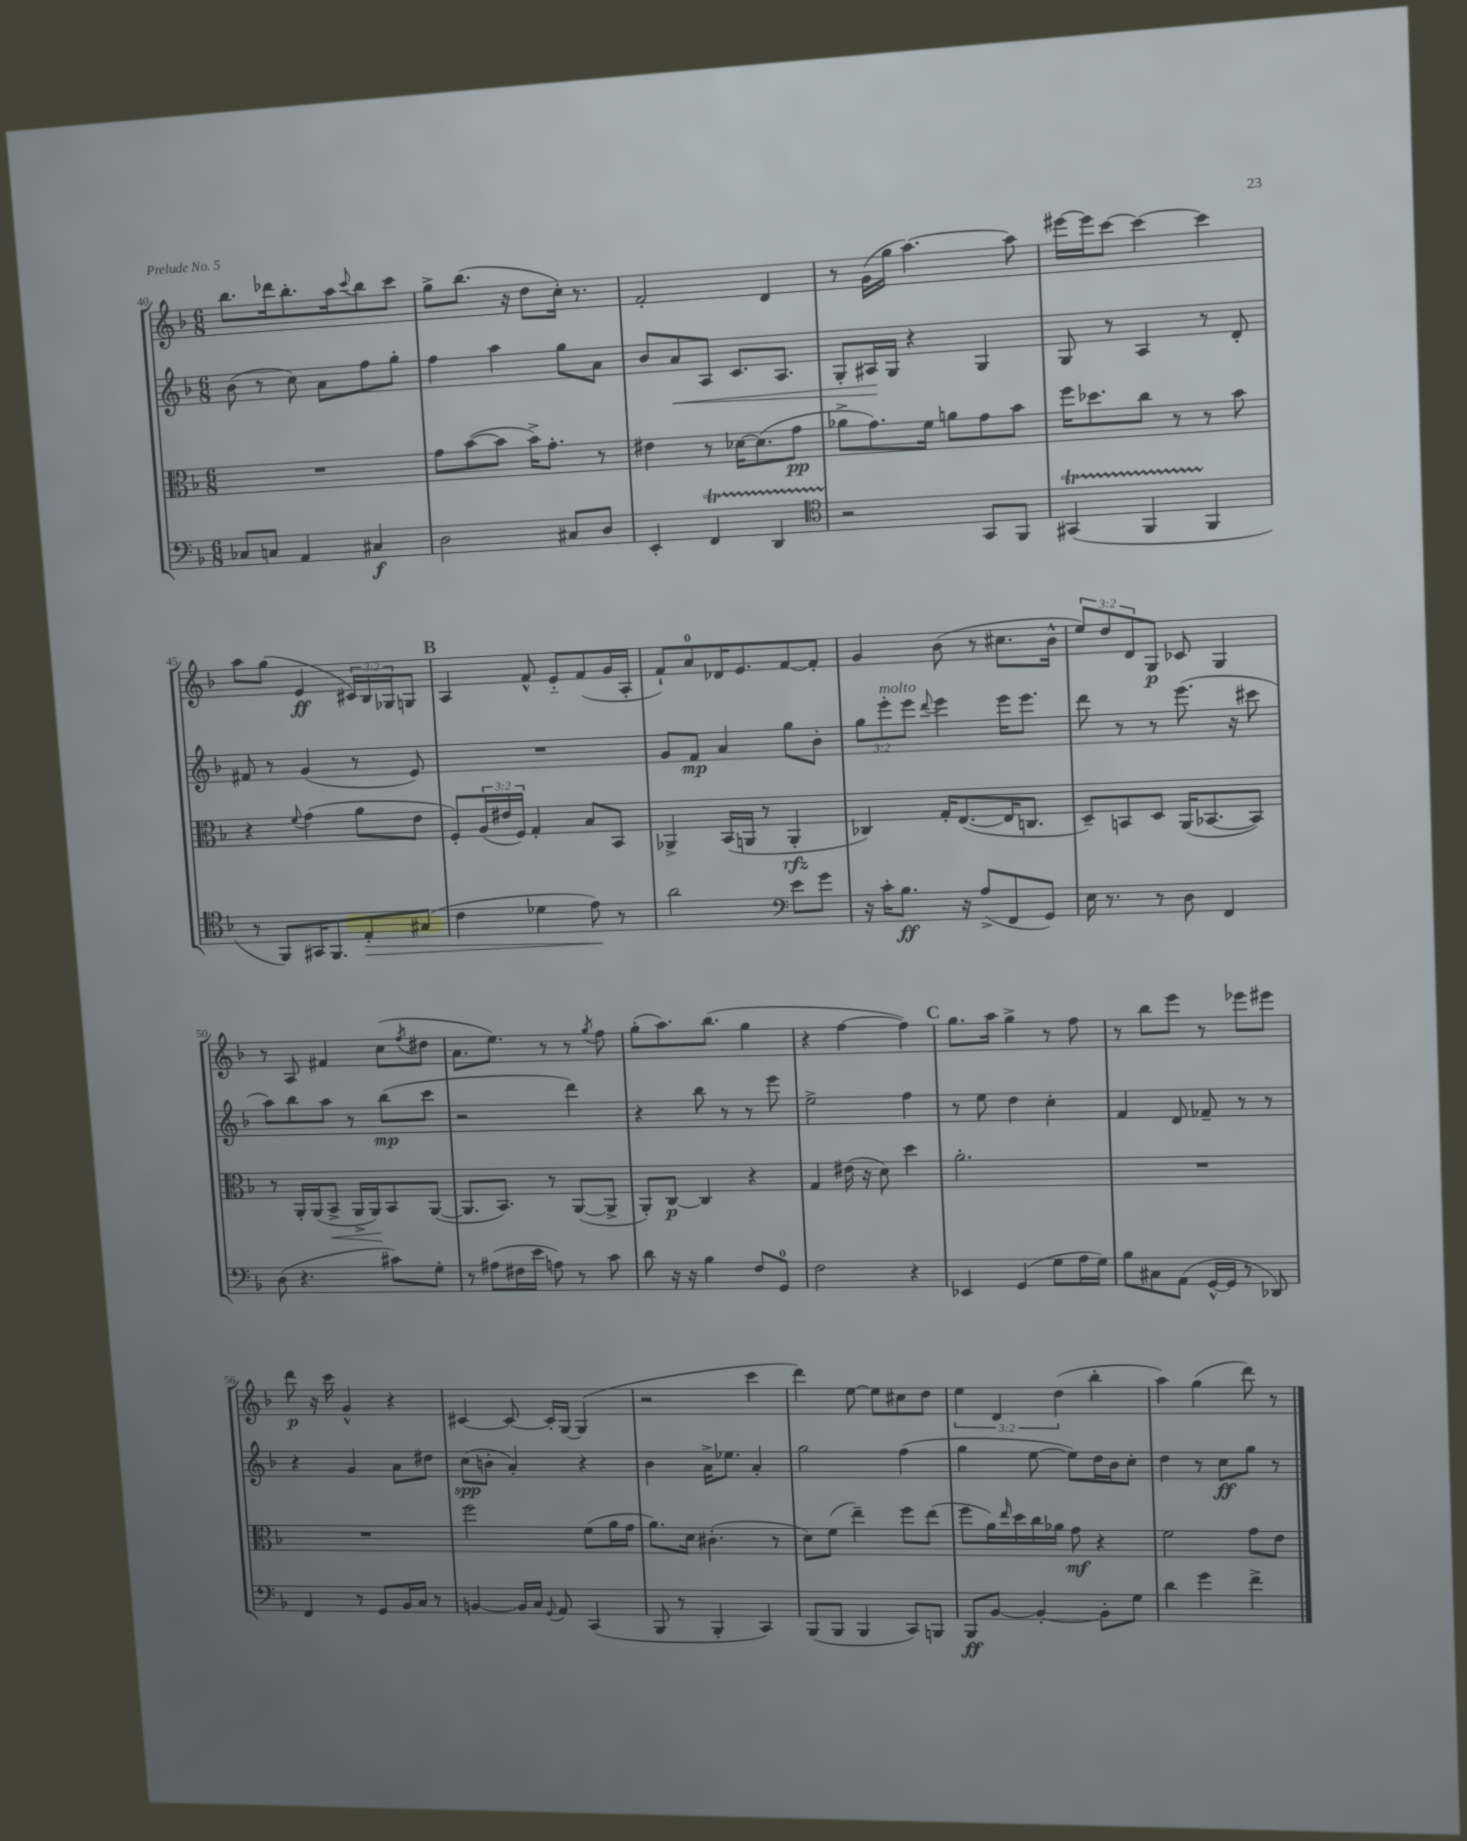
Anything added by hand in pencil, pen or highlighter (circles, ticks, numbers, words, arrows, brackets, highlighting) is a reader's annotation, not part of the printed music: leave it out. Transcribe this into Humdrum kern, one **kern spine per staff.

**kern	**kern	**kern	**kern
*staff4	*staff3	*staff2	*staff1
*clefF4	*clefC3	*clefG2	*clefG2
*k[b-]	*k[b-]	*k[b-]	*k[b-]
*M6/8	*M6/8	*M6/8	*M6/8
8C-	2.r	(8b-	8.bb-
8C	.	8r	.
.	.	.	16ddd-
4AA	.	8cc)	8.bb-'
.	.	8a	.
.	.	.	16aa
.	.	.	8qqccc
4C#	.	8ff	8bb-
.	.	8gg'	8ccc
=	=	=	=
2D	8g	4ff	8gg^
.	([8b-	.	(8.bb-
.	8b-]	4aa	.
.	.	.	16r
.	16b-^)	.	8dd
.	8.g'	.	.
8C#	.	8gg	16cc')
.	.	.	8.r
8D	8r	8a	.
=	=	=	=
4EE'	4e#	8b-	2f'
.	.	8a	.
4FF	8r	8A	.
.	[16d-	8.c	.
.	(8.d-]	.	.
4DD	.	.	4d
.	.	8.A	.
.	8g	.	.
=	=	=	=
*clefC4	*	*	*
2r	8a-^	8G'	8r
.	8.g)	16A#	(16g
.	.	16G	16gg
.	.	4r	[4.aa)
.	16f	.	.
.	8a	.	.
8GG	8g	4G	.
8FF	8b-	.	8aa]
=	=	=	=
(4GG#	16ff	8G	[16eee#
.	8.dd-	.	16eee#]
.	.	8r	[8ccc
4FF	8cc	4A	4ccc_
.	8r	.	.
4FF	8r	8r	4ccc]
.	8b-	8d'	.
=	=	=	=
8r	4r	8f#	8aa
8FF)	.	8r	(8gg
.	8qqf	.	.
16GG#	(4g	(4g	4e
8.FF	.	.	.
8E'	8a	8r	24c#)
.	.	.	24B-
.	.	.	24G-
(8G#	8e	8e)	8G
=	=	=	=
4c	8F')	2.r	4A
.	(24A	.	.
.	24e#	.	.
.	24F)	.	.
4d-	4G'	.	8f^^
.	.	.	8e'~
8e)	8B-	.	(8f
8r	8BB-	.	16g
.	.	.	16A'
=	=	=	=
2a	4AA-^	8g	8f`)
.	.	8f	8a
.	(16BB-	4a	16d-
.	16AA	.	8.e
.	8r	.	.
*clefF4	*	*	*
8e	4AA'	8gg	[8f
8g	.	8b-'	8f']
=	=	=	=
16r	4C-)	12gg	4g
16c'	.	.	.
.	.	12eee'	.
8.B-	.	.	.
.	.	12eee	.
.	.	8qqddd	.
.	16G'	4eee	(8b-
16r	([8.E	.	.
(8A^	.	.	8r
8FF	16E]	16eee	8.cc#
.	8.C	8.eee	.
8GG)	.	.	.
.	.	.	16b-^^
=	=	=	=
16E	8D~)	8ddd	12ee)
8.r	.	.	.
.	.	.	12dd
.	8BB	8r	.
.	.	.	12d
8r	8D	8r	8G
8D	(16AA	(8.eee	8c-
.	[8.BB-	.	.
4FF	.	.	4G
.	.	16r	.
.	8BB-])	8ccc#	.
=	=	=	=
(8D	8r	8aa)	8r
4.r	16AA'	8bb-	8A
.	(16AA	.	.
.	8BB-^	8aa	4f#
.	16AA^	8r	.
.	16AA)	.	.
8c#)	8BB-	(8bb-	(8cc
.	.	.	8qff
8G'	([8AA	8ccc	8dd#
=	=	=	=
8r	8.AA]	2r	8.a
(8A#	.	.	.
.	8.BB-)	.	8.ee)
16F#	.	.	.
16e	.	.	.
8A)	8r	.	8r
8r	([8AA	4ddd)	8r
.	.	.	8qgg
8c	8AA^]	.	8ff
=	=	=	=
8d	8AA')	4r	(8gg'
16r	[8C	.	8.aa)
16r	.	.	.
4B-	4C]	8bb-	.
.	.	.	(8.bb-
.	.	8r	.
8F	4r	8r	4gg
8GG	.	8eee	.
=	=	=	=
2F	4G	2ee^	4r
.	(16e#	.	[4ff
.	16r	.	.
.	8d)	.	.
4r	4dd	4ff	4ff])
=	=	=	=
4EE-	2.a'	8r	8.gg
.	.	8ee	.
.	.	.	16aa
(4GG	.	4dd	4gg^
8G	.	4cc'	8r
16A	.	.	8ff
16G)	.	.	.
=	=	=	=
8B-	2.r	4f	8r
8C#	.	.	8bb-
(8AA	.	8d	8eee
[16GG^^	.	8f-~	8r
16GG]	.	.	.
8r	.	8r	8eee-
8DD-)	.	8r	8eee#
=	=	=	=
4FF	2.r	4r	8ddd
.	.	.	16r
.	.	.	16ccc
8r	.	4g	4g^^
8GG	.	.	.
16BB-	.	8a	4r
16C	.	.	.
8r	.	8dd#	.
=	=	=	=
[4BB	2ff	(8cc	[4c#
.	.	8b'	.
16BB]	.	4a')	8c#_
16C	.	.	.
8qqGG	.	.	.
8AA	.	.	16c#']
.	.	.	[16G
(4CC	(8f	4r	(4G]
.	16a	.	.
.	16g	.	.
=	=	=	=
8BBB-	8.a)	4b-	2r
8r	.	.	.
.	16d	.	.
4BBB-'	(4.c#'	16a^	.
.	.	8.ee-	.
4CC)	.	4a'	4ccc
.	8r	.	.
=	=	=	=
(8BBB-	8d)	2gg	4ddd)
8BBB-	(8f	.	.
4BBB-	4ee~)	.	[8ee
.	.	.	8ee]
8CC)	8ff	(4ff	8cc#
8BBB	(8ee	.	8dd
=	=	=	=
8BBB-	8ff	4gg	6ee
[8BB-	16a)	.	.
.	.	.	6d
.	16qqee	.	.
.	16dd	.	.
4BB-'_	16cc	[8ee	.
.	16a-	.	.
.	.	.	(6dd
.	8g	8ee])	.
8BB-']	4r	16dd	4bb-'
.	.	16b-	.
8G	.	8cc'	.
=	=	=	=
4d	2f	4dd	4aa)
4g	.	8r	(4gg
.	.	8cc	.
4f^	8g	8gg	8ddd)
.	8e	8r	8r
==	==	==	==
*-	*-	*-	*-
